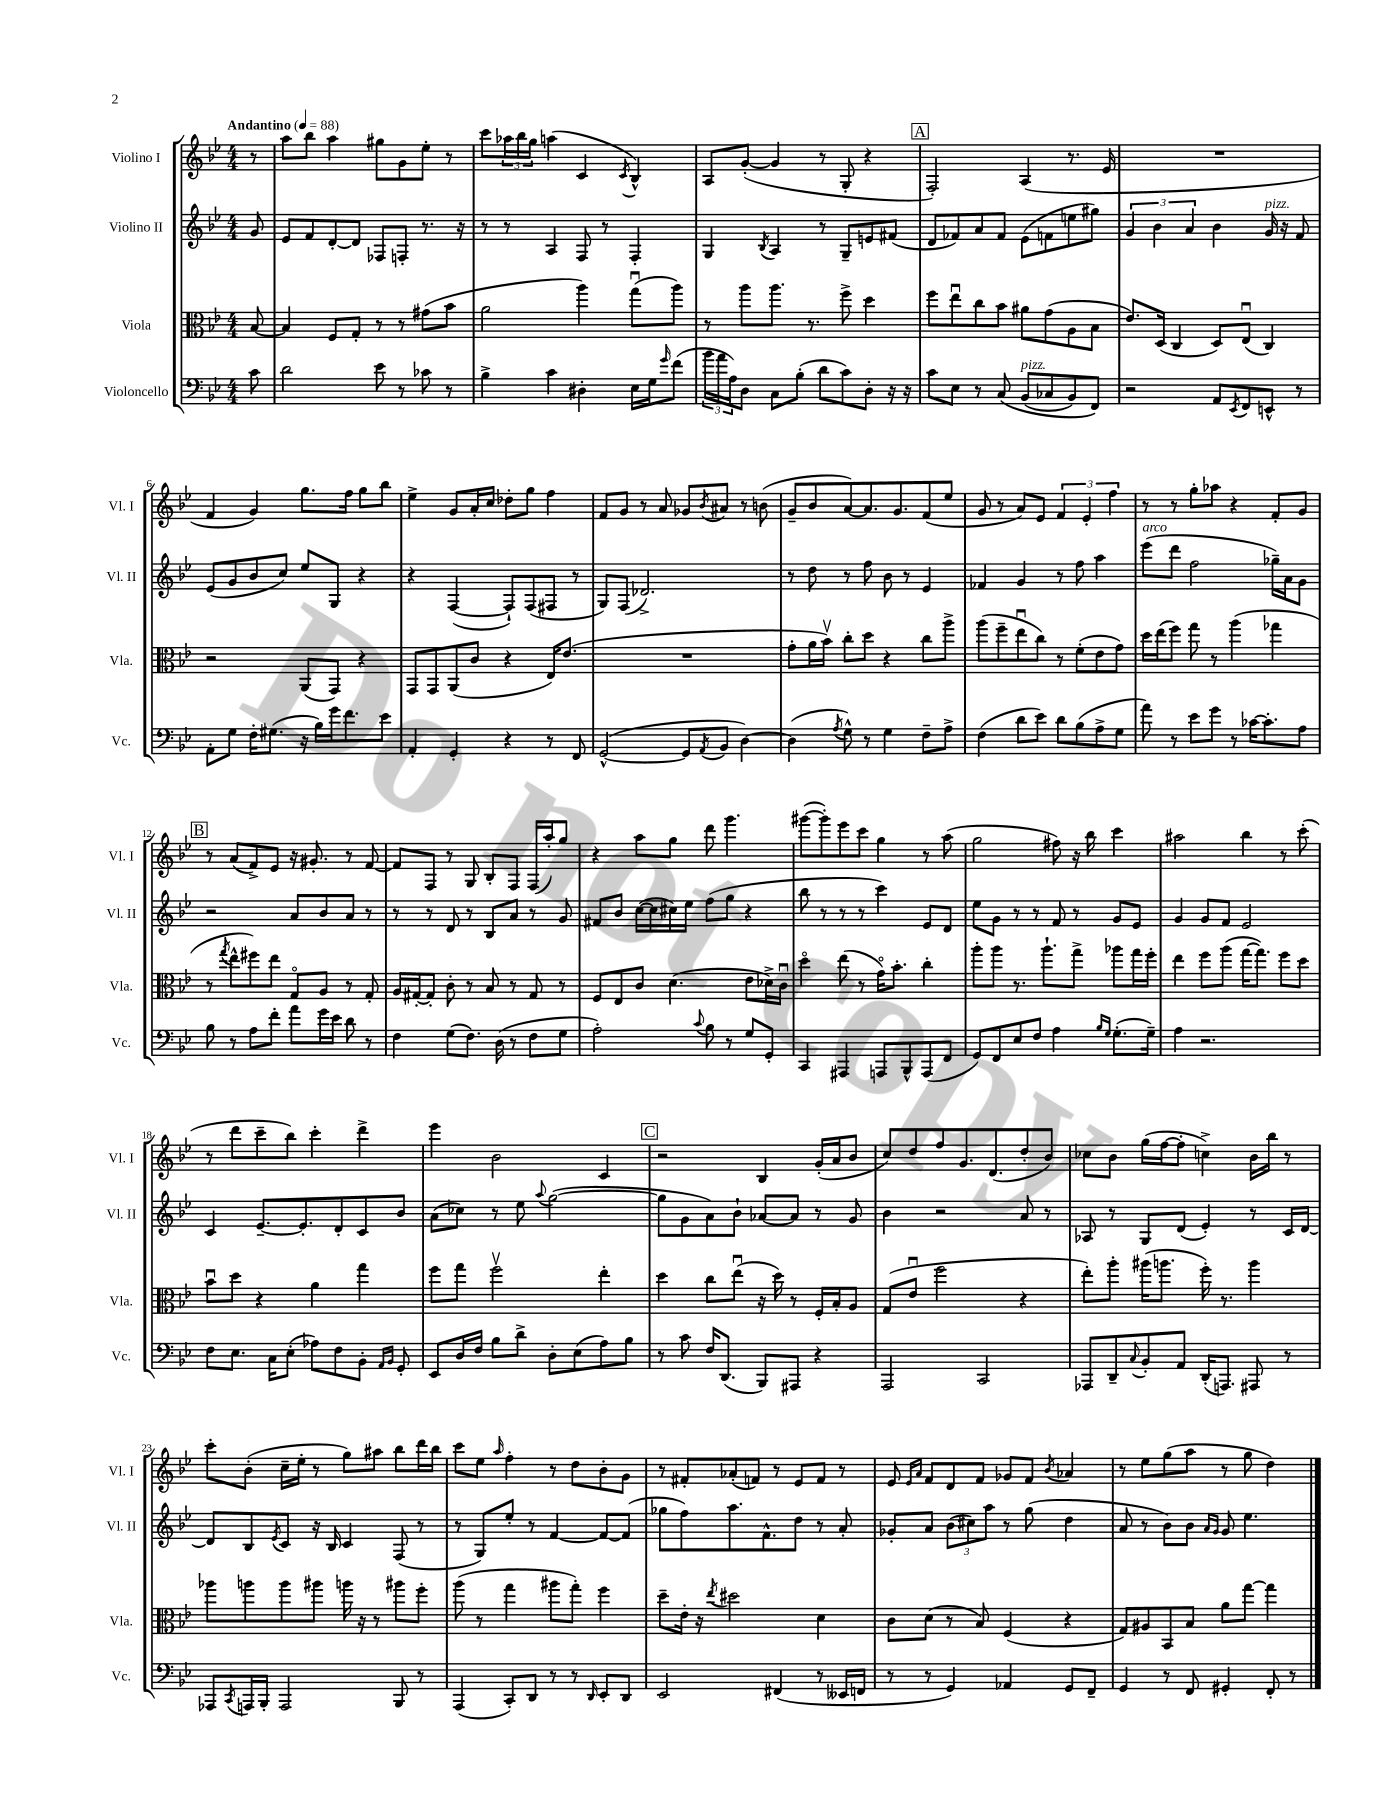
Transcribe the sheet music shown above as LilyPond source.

<<
\new StaffGroup <<
\new Staff = "s0" \with { instrumentName = "Violino I" shortInstrumentName = "Vl. I" } {
    \clef treble \key bes \major \numericTimeSignature \time 4/4 \partial 8 \tempo "Andantino" 4 = 88
    r8 |
    a''8 bes''8 a''4 gis''8 g'8 ees''8-. r8 |
    c'''8 \tuplet 3/2 { aes''16 bes''16 g''16 } a''4( c'4 \acciaccatura { c'8 } bes4-^) |
    a8 g'8~-.( g'4 r8 g8-. r4 |
    \mark \markup { \box "A" } f2-.) a4( r8. ees'16 |
    R1 |
    f'4 g'4) g''8. f''16 g''8 bes''8 |
    ees''4-> g'8 a'16-. c''16 des''8-. g''8 f''4 |
    f'8 g'8 r8 a'8 ges'8 \acciaccatura { bes'8 } ais'8 r8 b'8( |
    g'8-- bes'8 a'8~) a'8. g'8. f'8( ees''8 |
    g'8 r8 a'8) ees'8 \tuplet 3/2 { f'4 ees'4-. f''4 } |
    r8 r8 g''8-. aes''8 r4 f'8-. g'8 |
    \mark \markup { \box "B" } r8 a'8( f'8->) ees'8 r16 gis'8.-. r8 f'8~ |
    f'8 f8 r8 g8 bes8-. f8 f16( a''16-.) g''8 |
    r4 a''8 g''8 d'''8 g'''4. |
    gis'''8~( gis'''8-.) ees'''8 c'''8 g''4 r8 a''8( |
    g''2 fis''8) r16 bes''16 c'''4 |
    ais''2 bes''4 r8 c'''8-.( |
    r8 d'''8 c'''8-- bes''8) c'''4-. d'''4-> |
    ees'''4 bes'2 c'4 |
    \mark \markup { \box "C" } r2 bes4 g'16-.( a'16 bes'8 |
    c''8) d''8 f''8 g'8. d'8.( d''8-. bes'8) |
    ces''8 bes'8 g''16( f''16~ f''8-. c''4->) bes'16 bes''16 r8 |
    c'''8-. bes'8-.( c''16-- ees''16-. r8 g''8) ais''8 bes''8 d'''16 bes''16 |
    c'''8 ees''8 \grace { a''16 } f''4-. r8 d''8 bes'8-. g'8 |
    r8 fis'8-. aes'8-.( f'8) r8 ees'8 f'8 r8 |
    ees'8 \grace { ees'16 a'16 } f'8 d'8 f'8 ges'8 f'8 \acciaccatura { bes'8 } aes'4 |
    r8 ees''8 g''8( a''8 r8 g''8 d''4) \bar "|." |
}
\new Staff = "s1" \with { instrumentName = "Violino II" shortInstrumentName = "Vl. II" } {
    \clef treble \key bes \major \numericTimeSignature \time 4/4 \partial 8
    g'8 |
    ees'8 f'8 d'8~-. d'8 fes8 f8-. r8. r16 |
    r8 r8 a4 f8 r8 f4-. |
    g4 \acciaccatura { bes8 } a4 r8 g8-- e'8 fis'8( |
    \mark \markup { \box "A" } d'8 fes'8) a'8 fes'8 ees'8( f'8 e''8 gis''8) |
    \tuplet 3/2 { g'4 bes'4 a'4 } bes'4 g'16^\markup { \italic "pizz." } r16 f'8 |
    ees'8( g'8 bes'8 c''8) ees''8 g8 r4 |
    r4 f4~( f8-!) f8( fis8 r8 |
    g8) f8( des'2.->) |
    r8 d''8 r8 f''8 bes'8 r8 ees'4 |
    fes'4 g'4 r8 f''8 a''4 |
    ees'''8^\markup { \italic "arco" }( d'''8 f''2 ges''16--) a'16 g'8 |
    \mark \markup { \box "B" } r2 a'8 bes'8 a'8 r8 |
    r8 r8 d'8 r8 bes8 a'8 r8 g'8 |
    fis'8 bes'8 c''16~( c''16 cis''16) ees''16 f''8( g''8 r4 |
    bes''8 r8 r8 r8 c'''4) ees'8 d'8 |
    ees''8 g'8 r8 r8 f'8 r8 g'8 ees'8 |
    g'4 g'8 f'8 ees'2 |
    c'4 ees'8.~-- ees'8.-. d'8-. c'8 bes'8 |
    a'8( ces''8) r8 ees''8 \appoggiatura { a''8 } g''2~( |
    \mark \markup { \box "C" } g''8 g'8 a'8) bes'8-! aes'8~ aes'8 r8 g'8 |
    bes'4 r2 a'8 r8 |
    aes8 r8 g8 d'8( ees'4-.) r8 c'16 d'16~ |
    d'8 bes8 \acciaccatura { ees'8 } c'8 r16 bes16 c'4 f8( r8 |
    r8 g8) ees''8-. r8 f'4~ f'8~ f'8( |
    ges''8 f''8) a''8. f'8.-^ d''8 r8 a'8-. |
    ges'8-. a'8 \tuplet 3/2 { bes'8( cis''8) a''8 } r8 g''8( d''4 |
    a'8 r8 bes'8) bes'8 \grace { a'16 g'16 } g'8 ees''4. \bar "|." |
}
\new Staff = "s2" \with { instrumentName = "Viola" shortInstrumentName = "Vla." } {
    \clef alto \key bes \major \numericTimeSignature \time 4/4 \partial 8
    bes8~ |
    bes4 f8 g8-. r8 r8 gis'8( bes'8 |
    a'2 a''4) g''8\downbow( a''8) |
    r8 a''8 a''8. r8. f''8-> d''4 |
    \mark \markup { \box "A" } f''8 ees''8\downbow c''8 bes'8 ais'8 g'8( a8 bes8 |
    ees'8.) d16( c4 d8) ees8\downbow( c4) |
    r2 a,8( g,8) r4 |
    g,8 g,8 a,8( c'8 r4 ees16) ees'8.( |
    R1 |
    g'8-. a'16 bes'16\upbow) c''8-. d''8 r4 c''8 a''8-> |
    a''8( f''8-- ees''8\downbow c''8) r8 f'8-.( ees'8 g'8) |
    d''16 ees''16( f''8) g''8 r8 a''4( ges''4 |
    \mark \markup { \box "B" } r8 \acciaccatura { g''8 } ees''8-^ fis''8) ees''8 g8\flageolet a8 r8 g8-. |
    a16 gis16~-. gis8-. c'8-. r8 bes8 r8 gis8 r8 |
    f8 ees8 c'8 d'4.( ees'8 des'16->) c'16\downbow |
    d''4\flageolet ees''8( r8 g'16\flageolet) bes'8.-. c''4-. |
    a''8-. a''8 r8. a''8.-! g''8-> aes''8 g''16 f''16-. |
    ees''4 f''8 a''8( g''16~ g''8.) f''8 d''8 |
    bes'8\downbow d''8 r4 a'4 g''4 |
    f''8 g''8 f''2\upbow ees''4-. |
    \mark \markup { \box "C" } d''4 c''8 ees''8\downbow( r16 d''16) r8 f16-. bes16-. a8 |
    g8( ees'8\downbow f''2 r4 |
    ees''8-.) a''8-. ais''16( a''8. f''16-.) r8. a''4 |
    aes''8 a''8 a''8 ais''8 a''16 r16 r8 ais''8 f''8-. |
    a''8( r8 g''4 ais''8 g''8-.) f''4 |
    d''8-- ees'16-. r16 \acciaccatura { ees''8 } dis''2 d'4 |
    c'8 d'8( r8 bes8) f4( r4 |
    g8) ais8 bes,8 bes8 a'8 g''8~ g''4 \bar "|." |
}
\new Staff = "s3" \with { instrumentName = "Violoncello" shortInstrumentName = "Vc." } {
    \clef bass \key bes \major \numericTimeSignature \time 4/4 \partial 8
    c'8 |
    d'2 ees'8 r8 ces'8 r8 |
    bes4-> c'4 dis4-. ees16 g16 \grace { g'16 } f'8( |
    \tuplet 3/2 { bes'16 a'16 a16) } d8 c8 bes8-.( d'8 c'8) d8-. r16 r16 |
    \mark \markup { \box "A" } c'8 ees8 r8 c8\( bes,8^\markup { \italic "pizz." }( ces8 bes,8) f,8\) |
    r2 a,8 \acciaccatura { ees,8 } f,8 e,8-^ r8 |
    a,8-. g8 f16-. gis8.( r16 bes16) g'16 f'8. ees'8 |
    a,4-. g,4-. r4 r8 f,8 |
    g,2~-^( g,8 \acciaccatura { a,8 } bes,8 d4~) |
    d4( \acciaccatura { a8 } g8-^) r8 g4 f8-- a8-> |
    f4( d'8 ees'8) d'8 bes8( a8-> g8 |
    a'8) r8 ees'8 g'8 r8 ces'16~ ces'8.-. a8 |
    \mark \markup { \box "B" } bes8 r8 a8 f'8-. a'8 g'16 ees'16 d'8 r8 |
    f4 g8( f8.) d16( r8 f8 g8 |
    a2-.) \appoggiatura { c'8 } bes8 r8 g8 g,8-. |
    c,4 ais,,4 a,,8 bes,,8-^ a,,8( f,8 |
    g,8) f,8 ees8 f8 a4 \grace { bes16 g16 } g8.-.( g16--) |
    a4 r2. |
    f8 ees8. c16 ees8-.( aes8) f8 bes,8-. \grace { a,16 bes,16 } g,8-. |
    ees,8 d16 f16 bes8 d'8-> d8-. ees8( a8) bes8 |
    \mark \markup { \box "C" } r8 c'8 f16 d,8.( bes,,8) ais,,8 r4 |
    a,,2 c,2 |
    aes,,8 d,8-- \appoggiatura { c8 } bes,8-. a,8 d,16-.( a,,8.) ais,,8 r8 |
    aes,,8 \acciaccatura { c,8 } a,,16 bes,,16-. a,,2 bes,,8 r8 |
    a,,4( c,8-.) d,8 r8 r8 \grace { d,16 } ees,8-. d,8 |
    ees,2 fis,4( r8 eeses,16 f,16 |
    r8 r8 g,4) aes,4 g,8 f,8-- |
    g,4 r8 f,8 gis,4-. f,8-. r8 \bar "|." |
}
>>
>>
